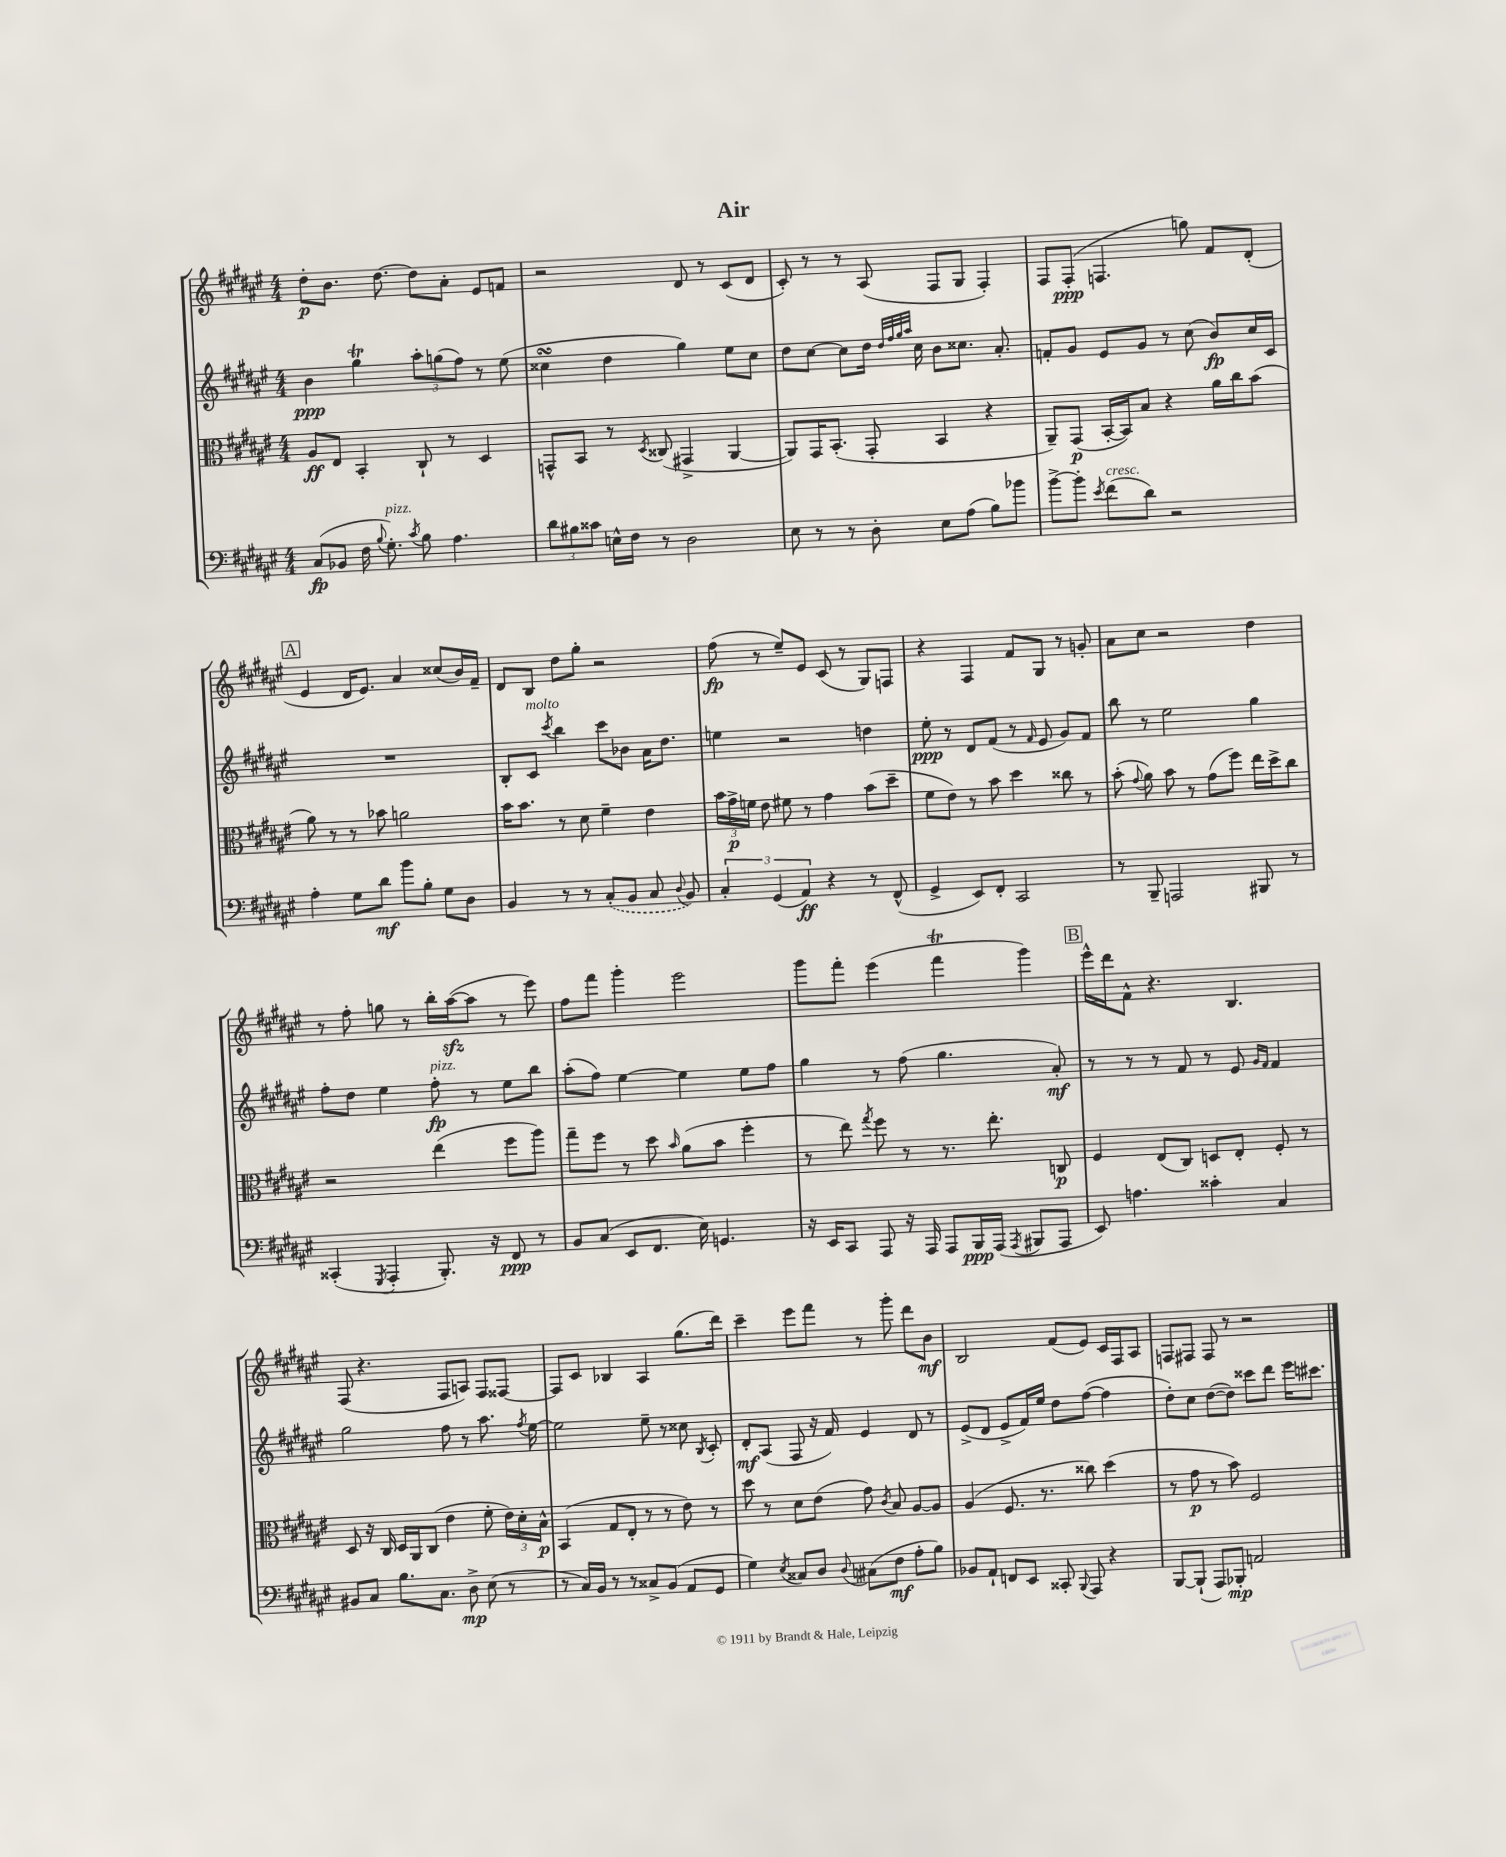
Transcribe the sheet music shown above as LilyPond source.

\header { title = "Air" }
<<
\new StaffGroup <<
\new Staff = "s0" {
    \clef treble \key fis \major \numericTimeSignature \time 4/4
    \autoBeamOff dis''8[-.\p b'8.] dis''8.~ dis''8[ ais'8]-. eis'8[ f'8] |
    r2 dis'8 r8 cis'8[( dis'8] |
    cis'8-.) r8 r8 ais8( fis8[ gis8] fis4-.) |
    fis8[ fis8]-.\ppp( f4. g''8) fis'8[ dis'8]-.( |
    \mark \markup { \box "A" } eis'4 dis'16[ eis'8.]) ais'4 cisis''8[( b'16) fis'16]-- |
    dis'8[ b8] dis''8[ gis''8]-. r2 |
    fis''8\fp( r8 eis''8[--) eis'8] cis'8( r8 gis8[) f8] |
    r4 fis4 fis'8[ gis8] r8 g'8-. |
    ais'8[ cis''8] r2 dis''4 |
    r8 fis''8-. g''8 r8 b''16[-. ais''16~\sfz( ais''8] r8 eis'''8) |
    fis''8[ fis'''8] gis'''4-. eis'''2 |
    gis'''8[ fis'''8]-. eis'''4( fis'''4\trill gis'''4) |
    \mark \markup { \box "B" } eis'''16[-^ dis'''16 fis'8]-^ r4. b4. |
    fis8( r4. fis8[ a8]) fis8[ fisis8]~ |
    fisis8[ cis'8] bes4 ais4 gis''8.[( dis'''16]) |
    cis'''4-- eis'''8[ fis'''8] r8 gis'''8-. dis'''8[ b'8]\mf |
    b2 fis'8[( eis'8]) cis'16[ fis16 ais8] |
    f8[ fis8] fis8 r8 r2 \bar "|." |
}
\new Staff = "s1" {
    \clef treble \key fis \major \numericTimeSignature \time 4/4
    \autoBeamOff b'4\ppp gis''4\trill \tuplet 3/2 { ais''8[-. g''8( fis''8]) } r8 eis''8( |
    cisis''4\turn dis''4 gis''4) eis''8[ cisis''8] |
    dis''8[ cis''8]~ cis''8[ dis''16] \grace { dis''32[ fis''32 gis''32 ais''32] } cis''16 b'8[ cisis''8.] ais'8.-. |
    f'8[-. gis'8] eis'8[ gis'8] r8 cis''8( b'8[\fp) cis''16 cis'16] |
    \mark \markup { \box "A" } R1 |
    b8[-. cis'8]^\markup { \italic "molto" } \acciaccatura { cis'''8 } b''4 cis'''8[ bes'8] ais'16[ dis''8.] |
    e''4 r2 d''4 |
    eis''8-.\ppp r8 dis'8[ fis'8]( r8 \grace { fis'16 } eis'8 gis'8[) fis'8] |
    b''8 r8 eis''2 gis''4 |
    fis''8[-. dis''8] eis''4 fis''8-.\fp^\markup { \italic "pizz." } r8 eis''8[ b''8] |
    ais''8[-.( fis''8]) eis''4~ eis''4 eis''8[ fis''8] |
    gis''4 r8 fis''8( gis''4. ais'8-.\mf) |
    \mark \markup { \box "B" } r8 r8 r8 fis'8 r8 eis'8 \grace { gis'16[ fis'16] } fis'4 |
    gis''2 fis''8 r8 ais''8. \acciaccatura { fis''8 } eis''16~ |
    eis''2 eis''8-- r8 cisis''8 \acciaccatura { b8 } cis'8-. |
    dis'8[-.\mf ais8]( fis8 r16 fis'16) eis'4 dis'8 r8 |
    eis'8[->( dis'8] eis'8[-> fis'16) eis''16] dis''8[ fis''8]~( fis''4 |
    dis''8[-.) cis''8] dis''8[~( dis''8]) cisis'''8[ dis'''8] eis'''16[ cis'''8.] \bar "|." |
}
\new Staff = "s2" {
    \clef alto \key fis \major \numericTimeSignature \time 4/4
    \autoBeamOff ais8[\ff eis8] b,4-. cis8-! r8 dis4 |
    g,8[-^ b,8] r8 \acciaccatura { dis8 } cisis8( gis,4-> ais,4~ |
    ais,8[) gis,16 b,8.]-.( gis,8-. b,4 r4 |
    ais,8[--) gis,8]\p( b,16[~-. b,16) b8] r4 ais'16[ cis''16 b'8]( |
    \mark \markup { \box "A" } ais'8) r8 r8 bes'8 a'2 |
    b'16[ b'8.] r8 dis'8 fis'4-- eis'4 |
    \tuplet 3/2 { b'16[ gis'16->\p f'16] } eis'8 fis'8 r8 gis'4 b'8[( dis''8]-- |
    fis'8[ eis'8]) r8 b'8 dis''4 cisis''8 r8 |
    b'8-.( \appoggiatura { gis'8 } ais'8) b'8 r8 gis'8[( fis''8]) eis''16[ dis''16-> cis''8] |
    r2 eis''4( fis''8[ ais''8]) |
    gis''8[-- fis''8] r8 dis''8 \grace { b'16 } ais'8[( b'8] fis''4-. |
    r8 eis''8) \acciaccatura { gis''8 } fis''8 r8 r8. eis''8.-. c8\p |
    \mark \markup { \box "B" } fis4 eis8[( cis8]) d8[ eis8]-. fis8-. r8 |
    dis8 r16 cis16 dis16[ ais,16 cis8]( eis'4 fis'8-. \tuplet 3/2 { eis'16[) dis'16-. b16]-^\p } |
    b,4( gis8[ eis8]-. r8 r8 eis'8) r8 |
    dis''8 r8 dis'8[ eis'8]( gis'8) \acciaccatura { cis'8 } b8 ais8[~ ais8] |
    ais4( fis8. r8. cisis''8) dis''4( |
    r8 gis'8\p r8 b'8) fis2 \bar "|." |
}
\new Staff = "s3" {
    \clef bass \key fis \major \numericTimeSignature \time 4/4
    \autoBeamOff cis8[\fp( bes,8] fis16 \appoggiatura { b8 } gis8.-.^\markup { \italic "pizz." }) \acciaccatura { cis'8 } b8 ais4. |
    \tuplet 3/2 { dis'8[ bis8 cisis'8] } e16[-^ fis16] r8 dis2 |
    eis8 r8 r8 dis8-. eis8[ ais8]( b8[) bes'8] |
    b'8[~-> b'8]-. \acciaccatura { eis'8 } fis'8[^\markup { \italic "cresc." }( dis'8]) r2 |
    \mark \markup { \box "A" } ais4-. gis8[ dis'8]\mf b'8[ b8]-. gis8[ dis8] |
    b,4 r8 r8 \once \slurDashed cis8[-.( b,8] cis8 \appoggiatura { dis8 } b,8) |
    \tuplet 3/2 { cis4-. gis,4( ais,4\ff) } r4 r8 fis,8-^( |
    gis,4-> eis,8[) fis,8]-. cis,2 |
    r8 b,,8-- a,,2 bis,,8 r8 |
    cisis,4-.( \acciaccatura { gis,,8 } ais,,4-. b,,8.-.) r16 fis,8\ppp r8 |
    b,8[ cis8]( eis,8[ fis,8.] eis16) g,4. |
    r16 eis,16[ cis,8] ais,,8 r16 ais,,16 ais,,8[ b,,16\ppp ais,,16]( \acciaccatura { ais,,8 } bis,,8[ ais,,8] |
    \mark \markup { \box "B" } eis,8) a4. cisis'4-. cis4 |
    bis,8[ cis8] b8.[ cis8.] dis8->\mp eis8( r8 |
    r8 cis16[) b,16] r8 r8 cisis8[-> b,8]( ais,8[ gis,8] |
    gis4) \acciaccatura { eis8 } cisis8[ dis8] \appoggiatura { dis8 } cis8[( fis8]\mf ais8[-. b8]) |
    bes,8[ ais,8]-! f,8[ eis,8] cisis,8-. \appoggiatura { b,,8 } ais,,8 r4 |
    b,,8[~ b,,8]-!( ais,,8[) bes,,8]-.\mp a,2 \bar "|." |
}
>>
>>
\layout { \context { \Score \remove "Bar_number_engraver" } }
